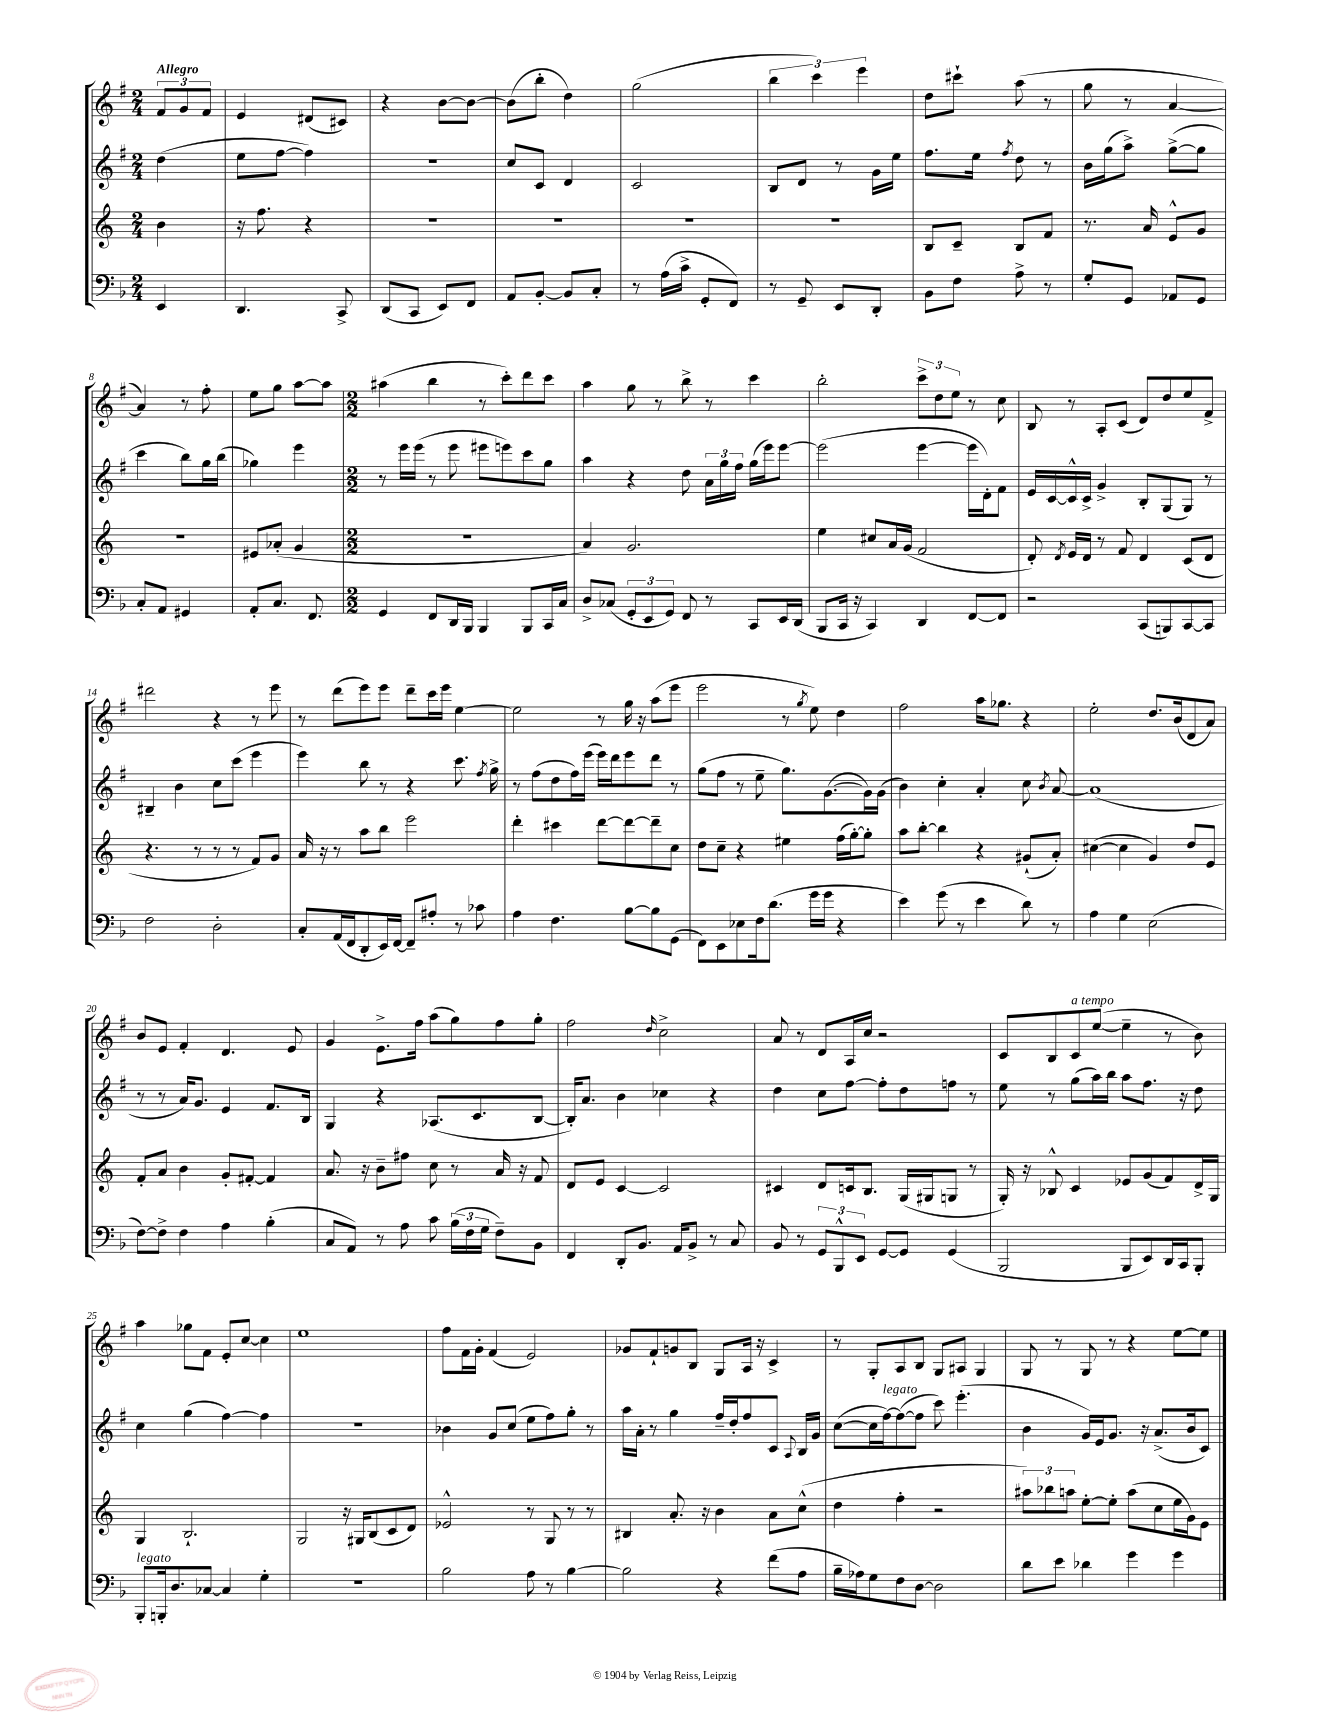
<<
\new StaffGroup <<
\new Staff = "s0" {
    \clef treble \key g \major \numericTimeSignature \time 2/4 \partial 4 \tempo "Allegro"
    \autoBeamOff \tuplet 3/2 { fis'8[ g'8 fis'8] } |
    e'4 dis'8[( cis'8]) |
    r4 b'8[~ b'8]~ |
    b'8[( b''8]-. d''4) |
    g''2( |
    \tuplet 3/2 { b''4 c'''4) e'''4 } |
    d''8[ cis'''8]-! a''8( r8 |
    g''8 r8 a'4~ |
    a'4) r8 fis''8-. |
    e''8[ g''8] a''8[~ a''8] |
    \numericTimeSignature \time 2/2 ais''4( b''4 r8 c'''8[-.) d'''8 c'''8] |
    a''4 g''8 r8 b''8-> r8 c'''4 |
    b''2-. \tuplet 3/2 { c'''8[-> d''8 e''8] } r8 c''8 |
    b8 r8 a8[-. c'8]( d'8[) d''8 e''8 fis'8]-> |
    dis'''2 r4 r8 e'''8 |
    r8 d'''8[( e'''8) e'''8] d'''8[-- c'''16 e'''16] e''4~ |
    e''2 r8 g''16 r16 a''8[( e'''8] |
    e'''2 r8 \acciaccatura { g''8 } e''8) d''4 |
    fis''2 a''16[ ges''8.] r4 |
    e''2-. d''8.[ b'16( d'8 a'8]) |
    b'8[ e'8] fis'4-. d'4. e'8 |
    g'4 e'8.[-> fis''16] a''8[( g''8) fis''8 g''8]-. |
    fis''2 \grace { d''16 } c''2-> |
    a'8 r8 d'8[ a16 c''16] r2 |
    c'8[ b8 c'8^\markup { \italic "a tempo" } e''8]~( e''4-- r8 b'8) |
    a''4 ges''8[ fis'8] e'8[-. c''8]~ c''4 |
    e''1 |
    fis''8[ fis'16 g'16]-. fis'4( e'2) |
    ges'8[ fis'8-! g'8 b8] g8[ a16] r16 c'4-> |
    r8 g8[-. a8 b8] g8[ ais8] g4 |
    g8 r8 g8 r8 r4 e''8[~ e''8] \bar "|." |
}
\new Staff = "s1" {
    \clef treble \key g \major \numericTimeSignature \time 2/4 \partial 4
    \autoBeamOff d''4( |
    e''8[ fis''8]~ fis''4) |
    r2 |
    c''8[ c'8] d'4 |
    c'2 |
    b8[ d'8] r8 g'16[ e''16] |
    fis''8.[ e''16] \acciaccatura { fis''8 } d''8 r8 |
    b'16[ g''16( a''8]->) g''8[~->( g''8] |
    c'''4 b''8[) g''16 b''16]( |
    ges''4) e'''4 |
    \numericTimeSignature \time 2/2 r8 e'''16[ e'''16]( r8 e'''8 eis'''8[ e'''8) c'''8 g''8] |
    a''4 r4 d''8 \tuplet 3/2 { a'16[ g''16 fis''16] } g''16[( e'''16) e'''8]~ |
    e'''2( e'''4~ e'''16[ d'16-.) fis'8] |
    e'16[ c'16~ c'16-^ c'16]-> g'4-> b8[-. g8( g8]) r8 |
    bis4-- b'4 c''8[ c'''8]( e'''4 |
    e'''4) b''8 r8 r4 c'''8. \acciaccatura { fis''8 } g''16-> |
    r8 fis''8[( d''8 fis''16) e'''16]( e'''16[) d'''16 e'''8 d'''8] r8 |
    g''8[( fis''8] r8 e''8-- g''8.[) g'8.~( g'16) g'16]( |
    b'4) c''4-. a'4-. c''8 \acciaccatura { b'8 } a'8~ |
    a'1( |
    r8 r8 a'16[) g'8.] e'4 fis'8.[ b16] |
    g4 r4 aes8.[( c'8. b8]~ |
    b16[-.) a'8.] b'4 ces''4 r4 |
    d''4 c''8[ fis''8]~ fis''8[-. d''8 f''8] r8 |
    e''8 r8 g''8[( a''16) b''16] a''8[ fis''8.] r16 d''8 |
    c''4 g''4( fis''4~) fis''4 |
    R1 |
    bes'4 g'8[ c''8]( e''8[ fis''8) g''8]-. r8 |
    a''16[ a'16]-. r8 g''4 fis''16[-- d''16-. fis''8 c'8] \appoggiatura { a8 } b16[ g'16] |
    c''8[~( c''16 fis''16~^\markup { \italic "legato" }) fis''8~( fis''8] c'''8) e'''4.-.( |
    b'4 g'16[) e'16 g'8.] r16 a'8.[->( b'16 c'8]) \bar "|." |
}
\new Staff = "s2" {
    \clef treble \key c \major \numericTimeSignature \time 2/4 \partial 4
    \autoBeamOff b'4 |
    r16 f''8. r4 |
    R2 |
    R2 |
    R2 |
    R2 |
    b8[ c'8]-- b8[ f'8] |
    r8. a'16 e'8[-^ g'8] |
    R2 |
    eis'8[ aes'8]-.( g'4 |
    \numericTimeSignature \time 2/2 r1 |
    a'4) g'2. |
    e''4 cis''8[ a'16 g'16]( f'2 |
    d'8-.) \acciaccatura { d'8 } e'16[ d'16] r8 f'8 d'4 c'8[( d'8] |
    r4. r8 r8 r8 f'8[) g'8] |
    a'16 r16 r8 a''8[ b''8] e'''2 |
    d'''4-. cis'''4 d'''8[~ d'''8~ d'''8-- c''8] |
    d''8[ c''8]-- r4 eis''4 f''16[( g''16~-.) g''8]-. |
    a''8[ b''8]~-. b''4 r4 gis'8[-!( a'8]-.) |
    cis''4~( cis''4 g'4) d''8[ e'8] |
    f'8[-. a'8] b'4 g'8[-. fis'8]~-. fis'4 |
    a'8. r16 b'8[-- fis''8] c''8 r8 a'16 r16 f'8 |
    d'8[ e'8] c'4~ c'2 |
    cis'4 d'8[ c'16 b8.] g16[( gis16 g8] r8 |
    g16-.) r16 bes8-^ c'4 ees'8[ g'8( f'8) d'16-> g16] |
    g4 b2.-! |
    g2 r16 gis16[ b8( c'8 d'8]) |
    ees'2-^ r8 g8 r8 r8 |
    bis4 a'8.-. r16 b'4 a'8[ c''8]-^( |
    d''4 f''4-. r2 |
    \tuplet 3/2 { ais''8[) bes''8 a''8] } e''8[~-. e''8]-. a''8[( c''8 e''16 g'16) e'8] \bar "|." |
}
\new Staff = "s3" {
    \clef bass \key f \major \numericTimeSignature \time 2/4 \partial 4
    \autoBeamOff e,4 |
    d,4. c,8-> |
    d,8[( c,8] e,8[) f,8] |
    a,8[ bes,8]~-. bes,8[ c8]-. |
    r8 a16[( c'16]-> g,8[-. f,8]) |
    r8 g,8-- e,8[ d,8]-. |
    bes,8[ f8] a8-> r8 |
    g8[-. g,8] aes,8[ g,8] |
    c8[-. a,8] gis,4 |
    a,8[-. c8.] f,8. |
    \numericTimeSignature \time 2/2 g,4 f,8[ d,16 bes,,16] bes,,4 bes,,8[ c,16 c16] |
    d8[-> ces8]( \tuplet 3/2 { g,8[-. e,8 g,8]) } f,8 r8 c,8[ e,16 d,16]( |
    bes,,8[ c,16] r16 c,4) d,4 f,8[~ f,8] |
    r2 c,8[( b,,8) c,8~ c,8] |
    f2 d2-. |
    c8[-. a,16( f,16 d,8-. e,16) f,16]~ f,8[-- ais8]-. r8 ces'8 |
    a4 f4. bes8[~ bes8 g,8]( |
    f,8[) e,8 ees8 f16 d'8.]( g'16[ g'16] r4 |
    e'4) g'8( r8 e'4 d'8) r8 |
    a4 g4 e2( |
    f8[~) f8]-> f4 a4 bes4-.( |
    c8[ a,8]) r8 a8 c'8 \tuplet 3/2 { bes16[( f16 g16] } f8[--) bes,8] |
    f,4 d,8[-. bes,8.] a,16[ bes,8]-> r8 c8 |
    bes,8 r8 \tuplet 3/2 { g,8[ bes,,8-^ e,8] } g,8[~ g,8] g,4( |
    bes,,2 bes,,8[ e,8) d,16 c,16 bes,,8]-. |
    bes,,8[-.^\markup { \italic "legato" } b,,16-. d8. ces8]~ ces4 g4-. |
    R1 |
    bes2 a8 r8 bes4~ |
    bes2 r4 f'8[( a8] |
    bes16[-- aes16) g8 f8 d8]~ d2 |
    d'8[ e'8] des'4 g'4 g'4 \bar "|." |
}
>>
>>
